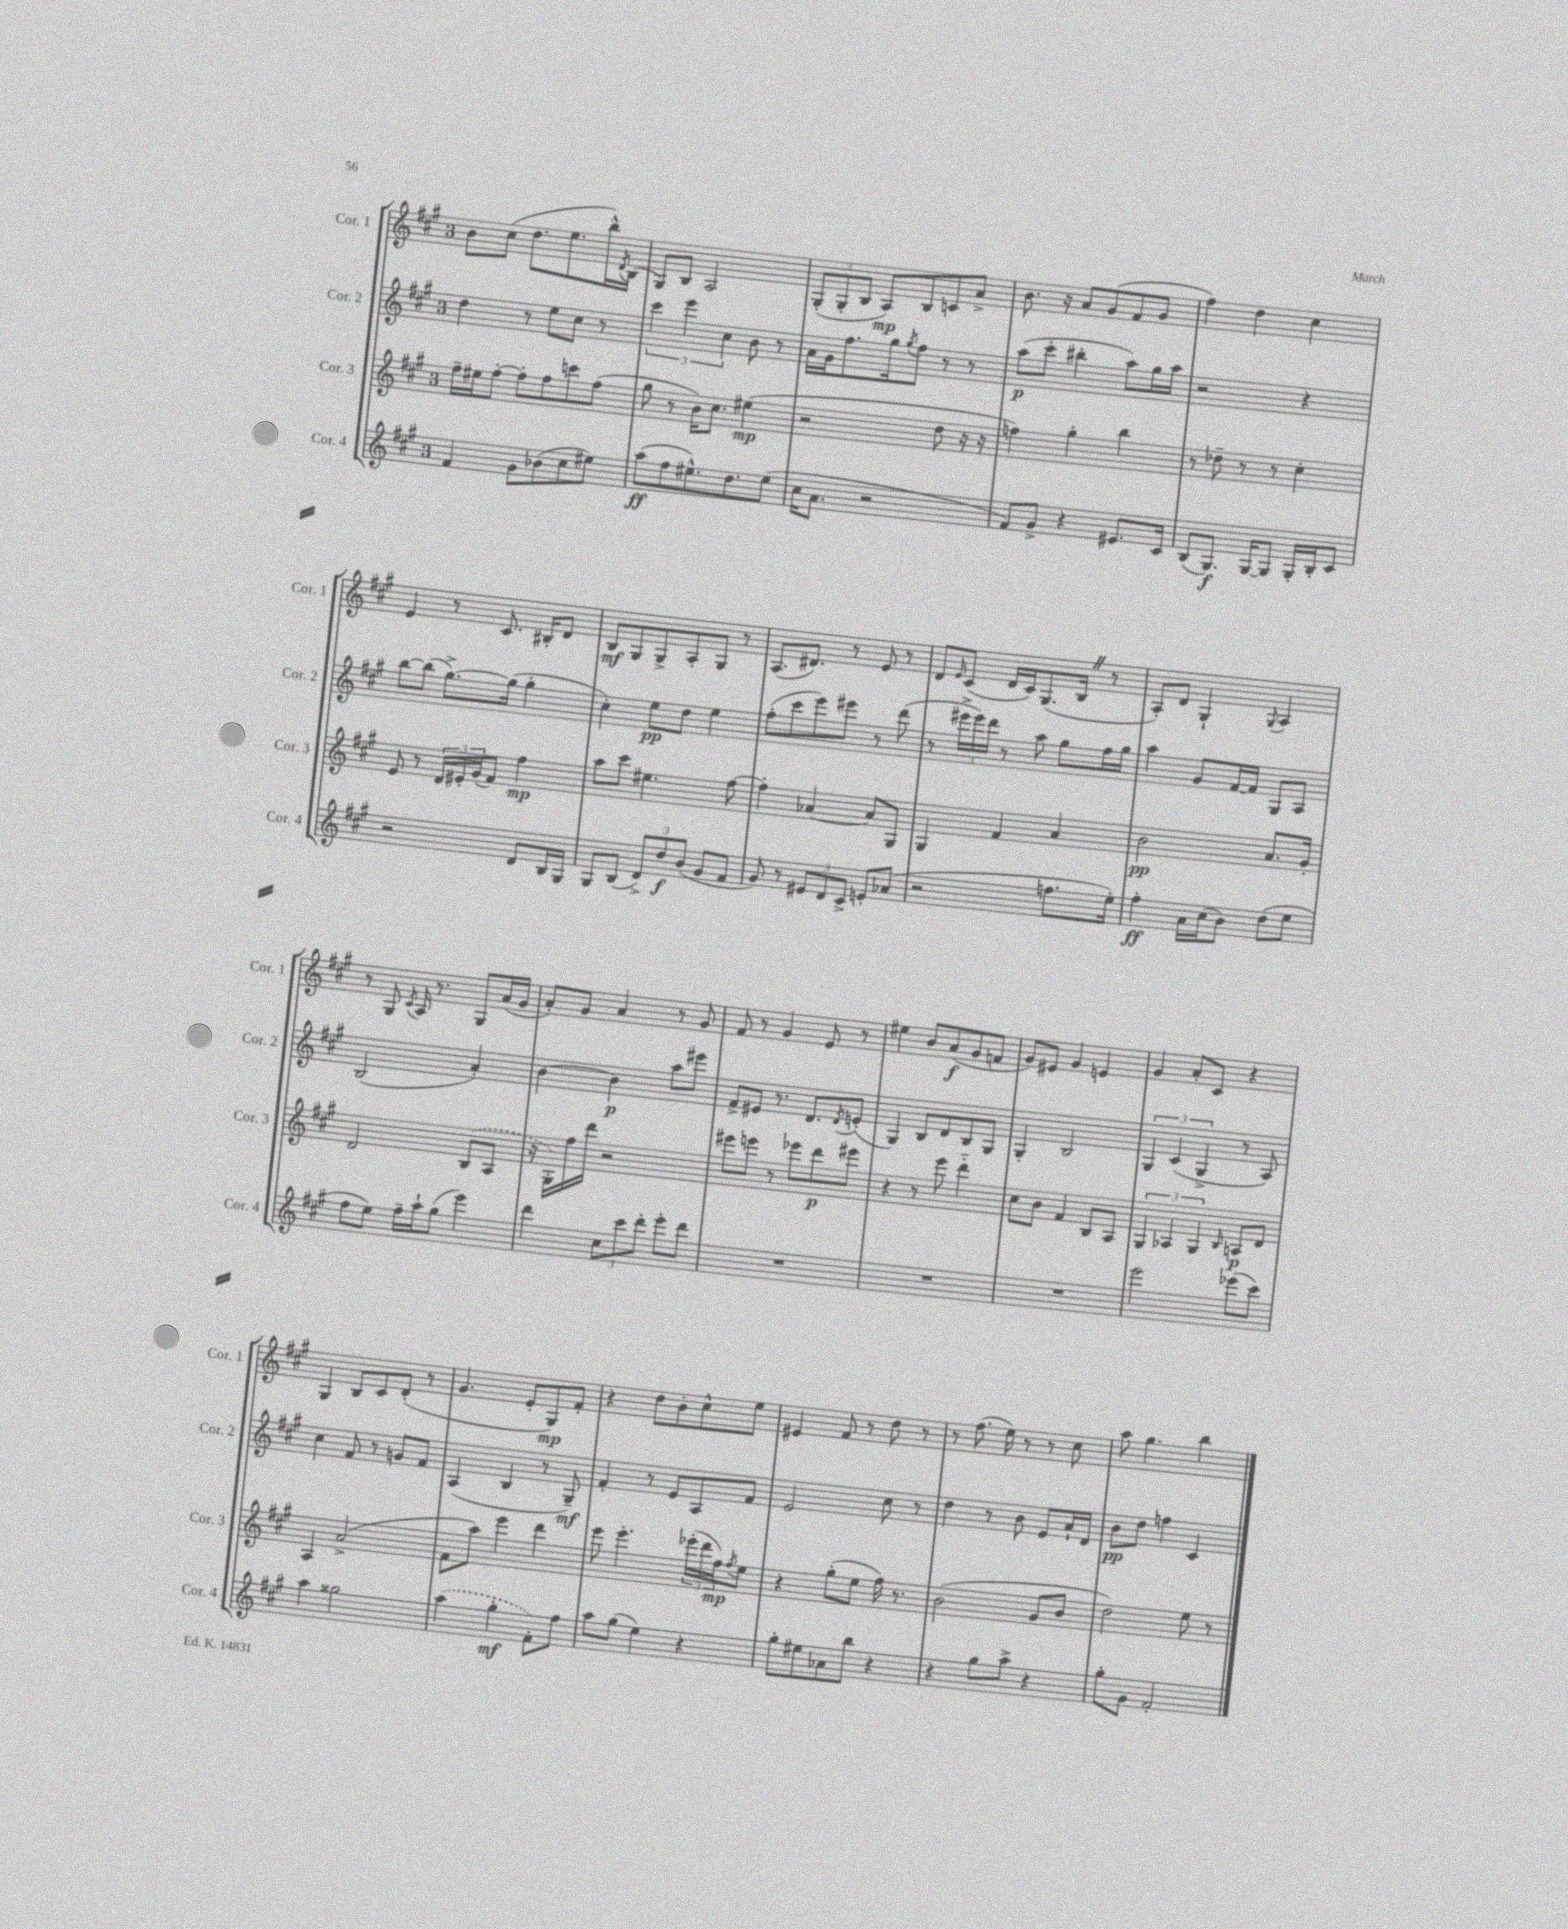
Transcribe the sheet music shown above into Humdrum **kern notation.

**kern	**kern	**kern	**kern
*staff4	*staff3	*staff2	*staff1
*clefG2	*clefG2	*clefG2	*clefG2
*k[f#c#g#]	*k[f#c#g#]	*k[f#c#g#]	*k[f#c#g#]
*M3/4	*M3/4	*M3/4	*M3/4
4f#	16ff#~	4dd	8b
.	16ee#	.	.
.	[8ff#'	.	(8cc#
8g#	8ff#']	8r	8.dd
(8b-	8ff#	8ee	.
.	.	.	8.ee
8cc#	8ccc	8cc#	.
8ee#)	(8ff#	8r	16bb^^)
.	.	.	8qd
.	.	.	(16B
=	=	=	=
(8aa	8gg#	6ccc#	8G#)
8ff#	8r	.	8B
.	.	6eee	.
8.ee#^^)	16b)	.	2A
.	8.cc#	.	.
.	.	6cc#	.
8.dd	.	.	.
.	(4ee#	8b	.
(8ee#	.	8r	.
=	=	=	=
16cc#	2r	16a	(12G#'
8.a	.	16g#	.
.	.	.	12G#'
.	.	8.ff#	.
.	.	.	12B
2r	.	.	8A)
.	.	16gg#	.
.	.	8qgg#	.
.	.	8ff#	8B
.	8dd	8r	8c
.	16r	8r	8a^
.	16r	.	.
=	=	=	=
8f#)	4ff)	(8aa	8.b
8g#^	.	8ccc#'	.
.	.	.	16r
4r	4gg#'	4bb#'	8a
.	.	.	(8g#
8.e#	4bb	8aa)	8f#
.	.	16gg#	8g#
16c#	.	16aa	.
=	=	=	=
(8B	8r	2r	4ff#)
8.G#)	8dd-~	.	.
.	8r	.	4dd
[16G#	.	.	.
8G#]	8r	.	.
16G#'	4cc#'	4r	4cc#
16B'	.	.	.
8c#	.	.	.
=	=	=	=
2r	8e	[8bb	4e
.	8r	(8bb]	.
.	24d	[8.gg#^)	8r
.	24e#'	.	.
.	(24g#	.	.
.	8f#)	.	8.c#
.	.	(16gg#]	.
8d	4ff#	4gg#'	.
.	.	.	16B#'
16B	.	.	8d
16G#	.	.	.
=	=	=	=
8G#	8aa	4cc#')	8B
(8B	8ccc#	.	8G#
12d^)	4.ee#	8ee	8G#^
12dd	.	.	.
.	.	8dd	8A'
(12b	.	.	.
8g#	.	4ee	8G#
8f#	[8ff#	.	8r
=	=	=	=
8g#)	4ff#']	(8ff#'	(8.A
8r	.	8ccc#	.
.	.	.	8.d#)
12e#	[4a-	8eee)	.
12d	.	.	.
.	.	8eee#	8r
12c#^	.	.	.
8e'	8a-]	8r	8e
(8a-	8G#	(8ddd	8r
=	=	=	=
2r	4G#	8r	8d
.	.	.	16qqe
.	.	24eee#^	(8c#
.	.	24eee#)	.
.	.	24ddd	.
.	4f#	8r	16d
.	.	.	16c#)
.	.	8aa	(8.G#
8.ff	4a	8gg#	.
.	.	.	16B
.	.	16ff#	8r
16ee')	.	16gg#	.
=	=	=	=
4ff#'	2b	4aa	8A')
.	.	.	8d
16a	.	8g#	4G#`
(16cc#	.	.	.
8b)	.	[16f#	.
.	.	16f#]	.
.	.	.	8qqG#
(8dd	8.a	8G#	4A
8ee	.	8A	.
.	16g#'	.	.
=	=	=	=
8ff#	2d	(2B	8r
8ee)	.	.	8G#
.	.	.	8qc#
16ff#~	.	.	16A
16aa`	.	.	8.r
(8gg#	.	.	.
4eee)	(8B	4a')	8G#
.	8A	.	(16a
.	.	.	16g#
=	=	=	=
4ddd	16r	[4b	8a')
.	16G#')	.	.
.	16ff#	.	8g#
.	16ddd	.	.
12cc#	2r	4b]	4a
12ccc#	.	.	.
12ddd'	.	.	.
8eee'	.	8aa	8r
8ddd	.	8eee#	8g#
=	=	=	=
2.r	8eee#	8f#^	8f#
.	8eee	8e#	8r
.	8r	8.r	4g#
.	8eee-	.	.
.	.	8.d	.
.	8ddd	.	8e
.	.	8qd	.
.	8eee#	(8e'	8r
=	=	=	=
2.r	4r	4G#)	4ee#
.	8r	8B	8b
.	8eee	8d	(8a
.	4ddd'~	8B	8g#
.	.	8G#	8f
=	=	=	=
2.r	8cc#	4G#'	8g#)
.	8b	.	8e#
.	4f#	2B	4g#
.	8B	.	4e
.	8A	.	.
=	=	=	=
2eee	6G#	6G#	4g#
.	6A-	(6c#	.
.	.	.	8a'
.	6G#	6G#^	.
.	.	.	8c#
.	16qqB	.	.
(8eee-	8A	8r	4r
8ccc#)	8d	8A)	.
=	=	=	=
4aa	4A	4cc#	4G#
2gg##	(2a^	8f#	8B
.	.	8r	8c#
.	.	8g	(8d'
.	.	8f#	8r
=	=	=	=
(4aa	8f#	(4A	4.g#
.	8aa)	.	.
4gg#'	4eee	4B	.
.	.	.	8e'
8f#')	4ddd	8r	8G#)
8ff#	.	8G#~)	8f#'
=	=	=	=
8aa	8eee	4f#'	4r
(8gg#	4.eee'	.	.
4ee)	.	8r	8dd
.	.	8e	8b'
4r	(24eee-'	8A	8cc#^^
.	24ddd	.	.
.	24ff#)	.	.
.	8qff#	.	.
.	8ee	8f#	8ee
=	=	=	=
8gg#'	4r	2e	4e#
8ee#	.	.	.
8a-	(8gg#'	.	8f#
8bb	8ee	.	8r
4r	16ff#)	8cc#	8dd
.	8.r	.	.
.	.	8r	8r
=	=	=	=
4r	(2b	4dd	8r
.	.	.	(8.ff#
8gg#	.	8r	.
.	.	.	16ee)
8aa^	.	8b	8r
4r	8g#	8e	8r
.	8b	16a`	8cc#
.	.	16d	.
=	=	=	=
8gg#'	2dd)	8b	8aa
8g#	.	8dd	4.gg#
2f#'	.	4ff	.
.	8ee	4c#	4bb
.	8r	.	.
==	==	==	==
*-	*-	*-	*-
